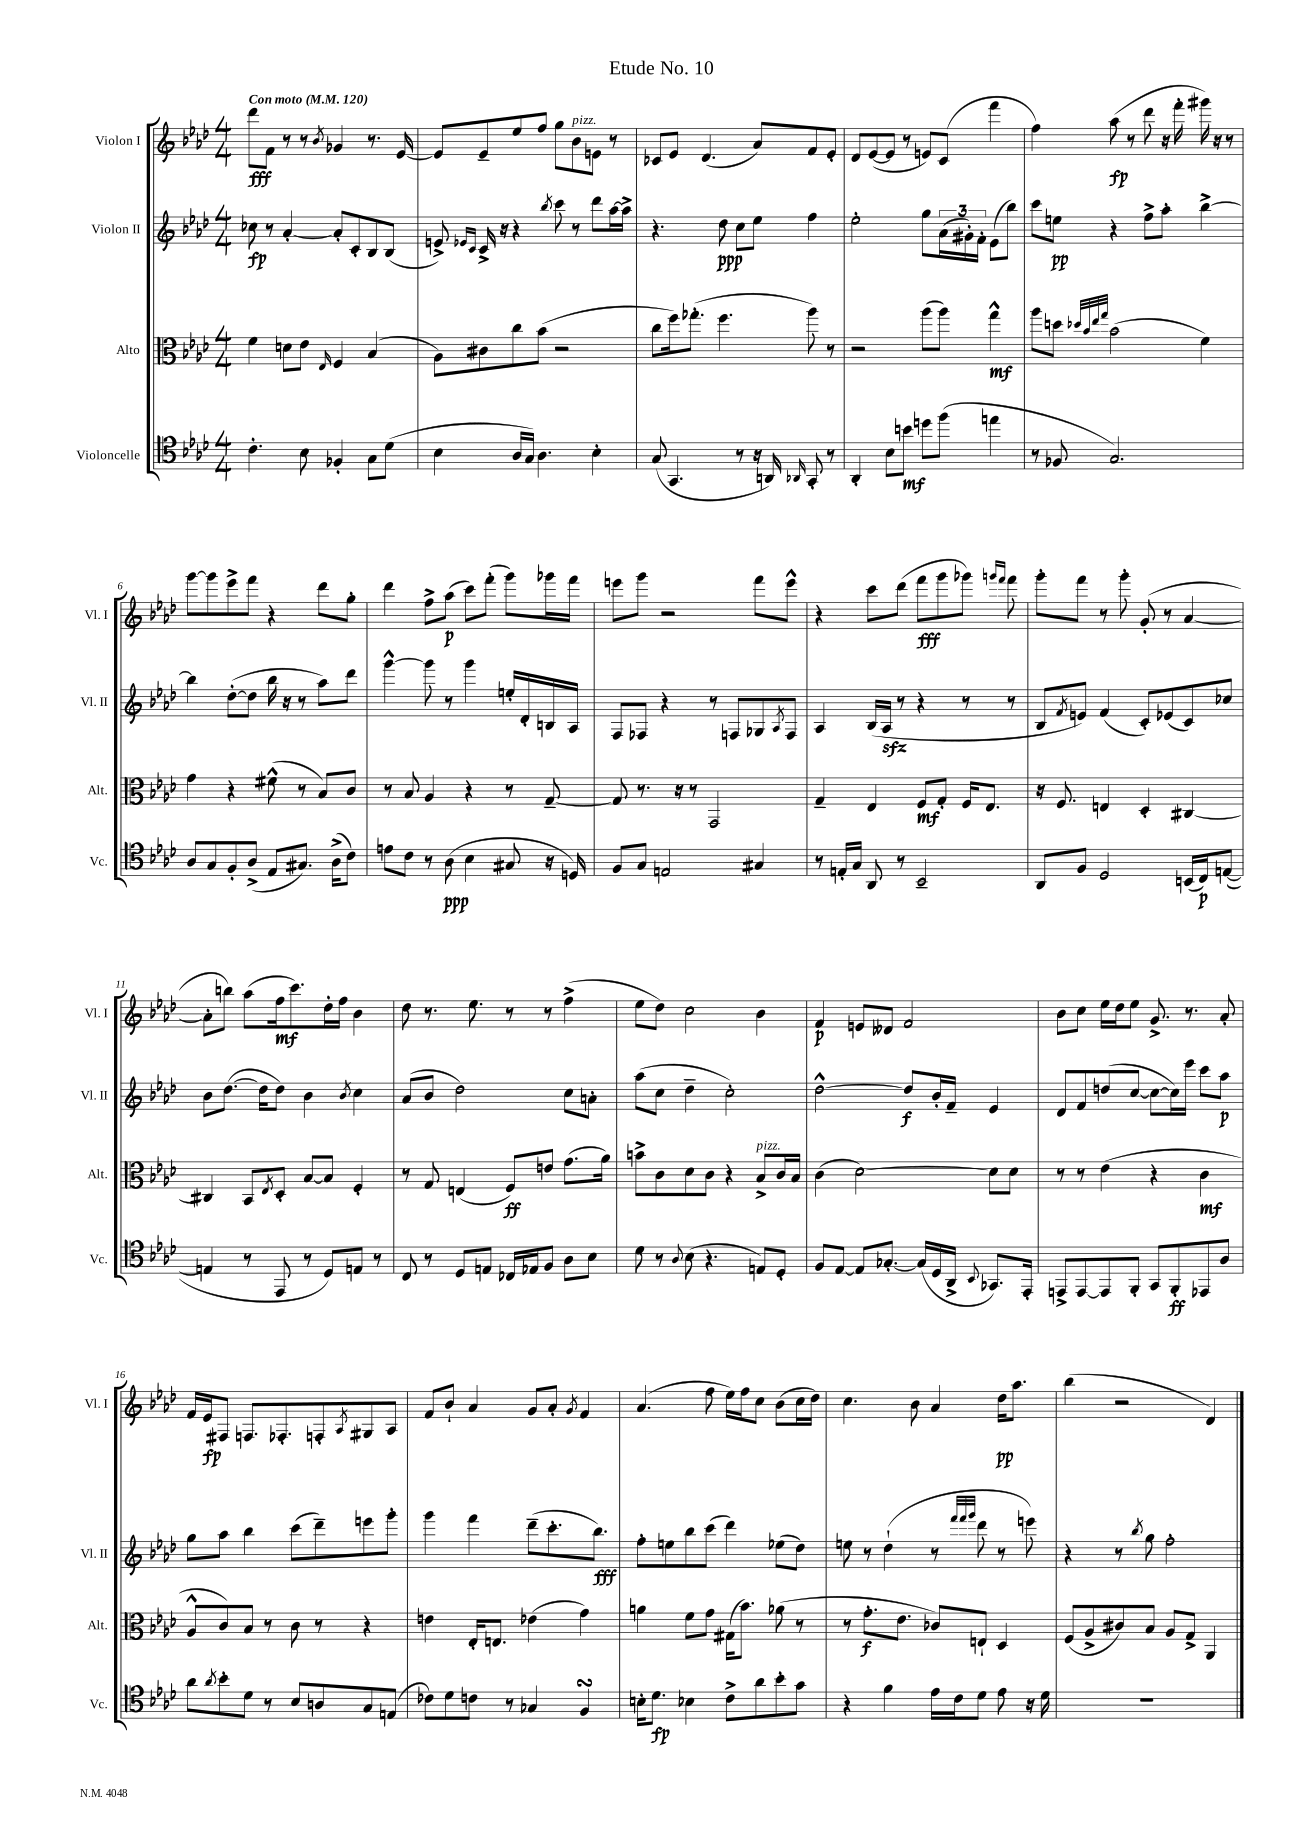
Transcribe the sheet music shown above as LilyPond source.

\header { title = "Etude No. 10" }
<<
\new StaffGroup <<
\new Staff = "s0" \with { instrumentName = "Violon I" shortInstrumentName = "Vl. I" } {
    \clef treble \key aes \major \numericTimeSignature \time 4/4 \tempo "Con moto" 4 = 120
    des'''8\fff f'8 r8 r8 \acciaccatura { bes'8 } ges'4 r8. ees'16~ |
    ees'8 ees'8-- ees''8 f''8 g''8 bes'8^\markup { \italic "pizz." } e'8 r8 |
    ces'8 ees'8 des'4.( aes'8) f'8 ees'8-. |
    des'8 ees'8~( ees'8 r8 e'8) c'8( f'''4 |
    f''4) aes''8\fp( r8 des'''8 r16 f'''16-. gis'''16) r16 r8 |
    g'''8~ g'''8 ees'''8-> f'''8 r4 des'''8 g''8-. |
    des'''4 f''8-> aes''8\p( c'''8) f'''8-.( g'''8) ges'''16 f'''16 |
    e'''8 g'''8 r2 f'''8 e'''8-^ |
    r4 c'''8 des'''8( f'''8\fff g'''8 ges'''8) \grace { g'''16 f'''16 } f'''8 |
    g'''8-. f'''8 r8 g'''8-. g'8-.( r8 aes'4~ |
    aes'8-. b''8) aes''8( f''16\mf c'''8.) des''16-. f''16 bes'4 |
    des''8 r8. ees''8. r8 r8 f''4->( |
    ees''8 des''8) c''2 bes'4 |
    f'4\p e'8 deses'8 f'2 |
    bes'8 c''8 ees''16 des''16 ees''8 g'8.-> r8. aes'8-. |
    f'16 ees'16\fp fis8 f8. fes8.-. f8-. \acciaccatura { aes8 } gis8 aes8 |
    f'8 bes'8-! aes'4 g'8 aes'8-. \acciaccatura { g'8 } f'4 |
    aes'4.( f''8 ees''16) f''16 c''8 bes'8( c''16 des''16) |
    c''4. bes'8 aes'4 des''16\pp aes''8. |
    bes''4( r2 des'4) \bar "|." |
}
\new Staff = "s1" \with { instrumentName = "Violon II" shortInstrumentName = "Vl. II" } {
    \clef treble \key aes \major \numericTimeSignature \time 4/4
    ces''8\fp r8 aes'4~-. aes'8-. c'8-. bes8 bes8( |
    e'8->) \grace { ees'16 c'16 } c'16-> r16 r4 \acciaccatura { bes''8 } c'''8 r8 des'''8 aes''16~ aes''16-> |
    r4. des''8\ppp c''8 ees''8 f''4 |
    ees''2-. g''8 \tuplet 3/2 { aes'16( gis'16-.) f'16-. } ees'8( bes''8) |
    c'''8 e''8\pp r4 f''8-> aes''8-. bes''4~-> |
    bes''4 des''8~-.( des''8 bes''16 r16 r8 aes''8) des'''8 |
    g'''4~-^ g'''8 r8 g'''4 e''16-. des'16-. b16 aes16 |
    f8 fes8 r4 r8 f8 ges8 \acciaccatura { aes8 } f8 |
    aes4 bes16( aes16\sfz r8 r4 r8 r8 |
    bes8 \acciaccatura { f'8 } e'8) f'4( c'8-.) ees'8( c'8) ces''8 |
    bes'8 des''8.~( des''16 des''8) bes'4 \acciaccatura { bes'8 } c''4 |
    aes'8( bes'8 des''2) c''8 a'8-. |
    aes''8( c''8 des''4-- c''2-.) |
    des''2~-^ des''8\f bes'16-. f'16-- ees'4 |
    des'8 f'8 d''8( c''8~ c''8~ c''16) ees'''16 c'''8 aes''8\p |
    g''8 aes''8 bes''4 c'''8( des'''8--) e'''8 g'''8-. |
    g'''4 f'''4 des'''8--( c'''8.-. bes''8.\fff) |
    f''8-. e''8 bes''8 c'''8( des'''4) ees''8( des''8) |
    e''8 r8 des''4-!( r8 \grace { f'''32 f'''32 g'''32 } des'''8 r8 e'''8) |
    r4 r8 \acciaccatura { bes''8 } g''8 f''2-. \bar "|." |
}
\new Staff = "s2" \with { instrumentName = "Alto" shortInstrumentName = "Alt." } {
    \clef alto \key aes \major \numericTimeSignature \time 4/4
    f'4 d'8 ees'8 \grace { ees16 } f4 bes4( |
    aes8) cis'8 c''8 bes'8( r2 |
    c''8 f''16) ges''8.-.( f''4. aes''8) r8 |
    r2 aes''8( aes''8) g''4-^\mf |
    aes''8 d''8 \grace { des''32 bes'32 ees''32 g''32 } bes'2( f'4) |
    g'4 r4 fis'8-^( r8 bes8) c'8 |
    r8 bes8 aes4 r4 r8 g8~-- |
    g8 r8. r16 r8 g,2 |
    g4-- ees4 f8\mf g8-. f16 ees8. |
    r16 f8. e4 des4-. cis4~ |
    cis4 bes,8 \acciaccatura { ees8 } des8-. bes8~ bes8 f4-. |
    r8 g8 e4( f8\ff) e'8 g'8.( aes'16) |
    b'8-> c'8 des'8 c'8 r4 bes8->^\markup { \italic "pizz." } c'16 bes16 |
    c'4( des'2~) des'8 des'8 |
    r8 r8 ees'4( r4 c'4\mf |
    aes8-^ c'8) bes8 r8 c'8 r8 r4 |
    e'4 ees16-. e8. ees'4( g'4) |
    a'4 f'8 g'8 gis16( bes'8.) aes'8( r8 |
    r8 g'8.-.\f ees'8. ces'8) e8-! des4 |
    f8( aes8-> cis'8) bes8 aes8 g8-> aes,4 \bar "|." |
}
\new Staff = "s3" \with { instrumentName = "Violoncelle" shortInstrumentName = "Vc." } {
    \clef tenor \key aes \major \numericTimeSignature \time 4/4
    c'4.-. bes8 fes4-. g8 des'8( |
    bes4 aes16 g16) aes4. bes4-. |
    g8( g,4. r8 r16 a,16) \grace { aes,16 } g,8-. r8 |
    aes,4-. bes8 b'8\mf d''8 f''8( e''4 |
    r8 fes8 g2.) |
    aes8 g8 f8-. aes8->( ees8 gis8.) aes16->( c'8) |
    e'8 c'8 r8 aes8\ppp( bes4 gis8 r16 d16) |
    f8 g8 e2 gis4 |
    r8 e16-. g16 aes,8 r8 bes,2-- |
    aes,8 f8 des2 b,16( c16\p) e8~( |
    e4 r8 ees,8 r8 des8) e8 r8 |
    c8 r8 des8 e8 ces16 ees16 f8 aes8 bes8 |
    des'8 r8 \appoggiatura { aes8 } bes8( r4. e8) des8-. |
    f8 ees8~ ees8 ges8.~-. ges16( des16 aes,16-> \appoggiatura { bes,8 } ges,8.) ees,16-. |
    e,8-> e,8~ e,8 f,8-. g,8 f,8-.\ff ees,8 aes8 |
    aes'8 \acciaccatura { aes'8 } bes'8-. des'8 r8 bes8 a8 g8 e8( |
    ces'8) des'8 c'8 r8 ges4 f4\turn |
    b16-. des'8.\fp bes4 c'8-> aes'8 bes'8-. g'8 |
    r4 f'4 ees'16 c'16 des'8 ees'8 r16 des'16 |
    R1 \bar "|." |
}
>>
>>
